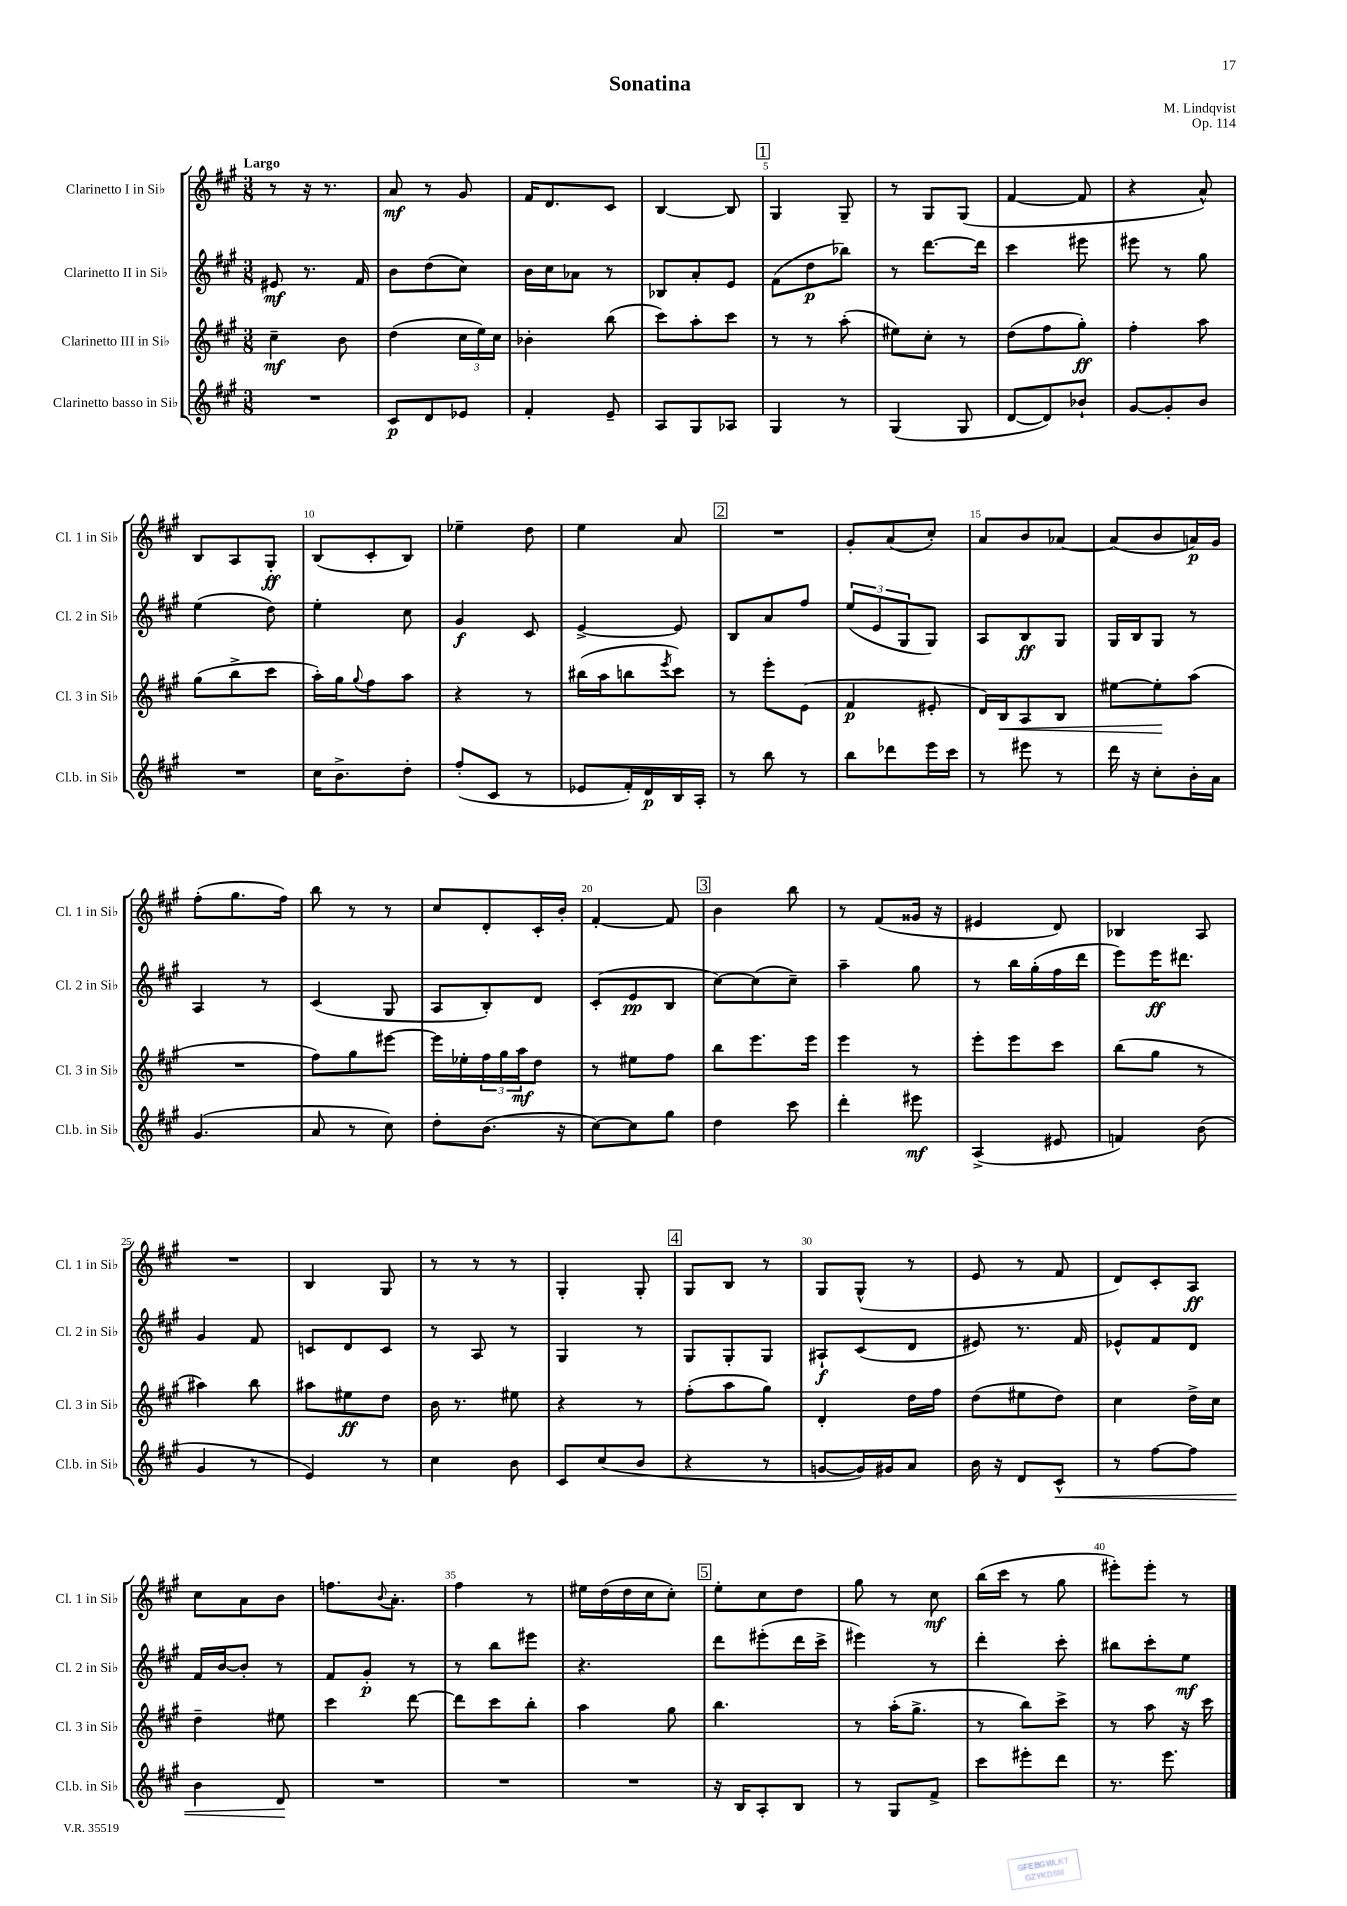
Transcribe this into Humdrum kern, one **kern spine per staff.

**kern	**kern	**kern	**kern
*staff4	*staff3	*staff2	*staff1
*clefG2	*clefG2	*clefG2	*clefG2
*k[f#c#g#]	*k[f#c#g#]	*k[f#c#g#]	*k[f#c#g#]
*M3/8	*M3/8	*M3/8	*M3/8
4.r	4cc#~\	8e#/	8r
.	.	8.r	16r
.	.	.	8.r
.	8b\	.	.
.	.	16f#/	.
=	=	=	=
8c#/L	(4dd\	8b\L	8a/
8d/	.	(8dd\	8r
8e-/J	24cc#\LL	8cc#\J)	8g#/
.	24ee\)	.	.
.	24cc#\JJ	.	.
=	=	=	=
4f#'/	4b-'\	16b\LL	16f#/LK
.	.	16cc#\J	8.d/
.	.	8a-\J	.
8e~/	(8bb\	8r	8c#/J
=	=	=	=
8A/L	8ccc#\L)	8B-/L	[4B/
8G#/	8aa'\	8a'/	.
8A-/J	8ccc#\J	8e/J	8B/]
=	=	=	=
4G#/	8r	(8f#\L	4G#/
.	8r	8dd\	.
8r	(8aa'\	8bb-\J)	8G#~/
=	=	=	=
(4G#/	8ee#\L)	8r	8r
.	8cc#'\J	[8.ddd\L	8G#/L
8G#/	8r	.	(8G#/J
.	.	16ddd\]Jk	.
=	=	=	=
[8d/L	(8dd\L	4ccc#\	[4f#/
8d/])	8ff#\	.	.
8b-`/J	8gg#'\J)	8eee#\	8f#/]
=	=	=	=
[8g#/L	4ff#'\	8eee#\	4r
8g#'/]	.	8r	.
8b/J	8aa\	8gg#\	8a^^/)
=	=	=	=
4.r	(8gg#\L	(4ee\	8B/L
.	8bb^\	.	8A/
.	8ccc#\J	8dd\)	8G#'/J
=	=	=	=
16cc#\LK	16aa'\LL)	4ee'\	(8B/L
8.b^\	16gg#\J	.	.
.	8qqgg#/	.	.
.	8ff#\	.	8c#'/
8dd'\J	8aa\J	8cc#\	8B/J)
=	=	=	=
(8ff#'/L	4r	4g#/	4ee-~\
8c#/J	.	.	.
8r	8r	8c#/	8dd\
=	=	=	=
8e-/L	(16bb#\LL	[4e^/	4ee\
.	16aa\J	.	.
16f#'/L)	8bb\	.	.
16d/	.	.	.
.	8qeee/	.	.
16B/	8ccc#\J)	8e/]	8a/
16A'/JJ	.	.	.
=	=	=	=
8r	8r	8B/L	4.r
8bb\	8eee'\L	8a/	.
8r	(8e\J	8ff#/J	.
=	=	=	=
8bb\L	4f#/	(12ee/L	8g#'/L
.	.	12e/	.
8ddd-\	.	.	(8a/
.	.	12G#/	.
16eee\L	8e#'/	8G#/J)	8cc#'/J)
16ccc#\JJ	.	.	.
=	=	=	=
8r	16d/LL)	8A/L	8a/L
.	16B/J	.	.
8eee#\	8A/	8B/	8b/
8r	8B/J	8G#/J	[8a-/J
=	=	=	=
16ddd\	[8ee#\L	16G#/LL	(8a-/]L
16r	.	16B/J	.
8cc#'\L	8ee#'\]	8G#/J	8b/
16b'\L	(8aa\J	8r	16a/L)
16a\JJ	.	.	16g#/JJ
=	=	=	=
(4.g#/	4.r	4A/	(8ff#'\L
.	.	.	8.gg#\
.	.	8r	.
.	.	.	16ff#\Jk)
=	=	=	=
8a/	8ff#\L)	(4c#/	8bb\
8r	8gg#\	.	8r
8cc#\)	[8eee#\J	8G#/	8r
=	=	=	=
8dd'\L	16eee#\]LL	8A/L	8cc#/L
.	16ee-'\	.	.
(8.b\J	24ff#\	8B'/)	8d'/
.	24gg#\	.	.
.	24aa\J	.	.
.	8dd\J	8d/J	16c#'/L
16r	.	.	16b'/JJ
=	=	=	=
[8cc#\L)	8r	(8c#'/L	[4f#'/
8cc#\]	8ee#\L	8e/	.
8gg#\J	8ff#\J	8B/J	8f#/]
=	=	=	=
4dd\	8bb\L	[8cc#\L)	4b\
.	8.eee\	(8cc#\]	.
8ccc#\	.	8cc#~\J)	8bb\
.	16eee\Jk	.	.
=	=	=	=
4ddd'\	4eee\	4aa~\	8r
.	.	.	(8f#/L
8eee#\	8r	8gg#\	16g##/Jk
.	.	.	16r
=	=	=	=
(4A^/	8eee'\L	8r	4e#/
.	8eee\	16bb\LL	.
.	.	(16gg#'\	.
8e#/	8ccc#\J	16ff#\	8d/)
.	.	16ddd\JJ	.
=	=	=	=
4f/)	(8bb\L	8eee\L)	4B-/
.	8gg#\J	16eee\K	.
.	.	8.ddd#\J	.
(8b\	8r	.	8A/
=	=	=	=
4g#/	4aa#\)	4g#/	4.r
8r	8bb\	8f#/	.
=	=	=	=
4e/)	8aa#\L	8c/L	4B/
.	8ee#\	8d/	.
8r	8dd\J	8c/J	8G#/
=	=	=	=
4cc#\	16b\	8r	8r
.	8.r	.	.
.	.	8A/	8r
8b\	8ee#\	8r	8r
=	=	=	=
8c#/L	4r	4G#/	4G#'/
(8cc#/	.	.	.
8b/J	8r	8r	8G#'/
=	=	=	=
4r	(8ff#'\L	8G#/L	8G#/L
.	8aa\	8G#'/	8B/J
8r	8gg#\J)	8G#/J	8r
=	=	=	=
[8g/L	4d'/	8A#`/L	8G#/L
16g/]L)	.	(8c#/	(8G#^^/J
16g#/J	.	.	.
8a/J	16dd\LL	8d/J	8r
.	16ff#\JJ	.	.
=	=	=	=
16b\	(8dd\L	8e#/)	8e/
16r	.	.	.
8d/L	8ee#\	8.r	8r
8c#^^/J	8dd\J)	.	8f#/
.	.	16f#/	.
=	=	=	=
8r	4cc#\	8e-^^/L	8d/L)
[8ff#\L	.	8f#/	8c#'/
8ff#\]J	16dd^\LL	8d/J	8A/J
.	16cc#\JJ	.	.
=	=	=	=
4b\	4dd~\	16f#/LL	8cc#\L
.	.	[16b/J	.
.	.	8b'/]J	8a\
8d/	8ee#\	8r	8b\J
=	=	=	=
4.r	4ccc#\	8f#/L	8.ff\L
.	.	8g#'/J	.
.	.	.	8qqb/
.	.	.	8.a'\J
.	[8ddd\	8r	.
=	=	=	=
4.r	8ddd\]L	8r	4ff#\
.	8ccc#\	8bb\L	.
.	8bb'\J	8eee#\J	8r
=	=	=	=
4.r	4aa\	4.r	16ee#\LL
.	.	.	(16dd\
.	.	.	16dd\
.	.	.	16cc#\J
.	8gg#\	.	8cc#'\J)
=	=	=	=
16r	4.bb\	8ddd\L	8ee'\L
16B/LK	.	.	.
8A'/	.	(8eee#'\	8cc#\
8B/J	.	16ddd\L	8dd\J
.	.	16ccc#^\JJ	.
=	=	=	=
8r	8r	4eee#\)	8gg#\
8G#/L	(16aa'\LK	.	8r
.	8.gg#^\J	.	.
8f#^/J	.	8r	8cc#\
=	=	=	=
8ccc#\L	8r	4ddd'\	(16bb\LL
.	.	.	16ccc#\JJ
8eee#'\	8bb\L)	.	8r
8ddd\J	8ccc#^\J	8ccc#'\	8gg#\
=	=	=	=
8.r	8r	8bb#\L	8eee#'\L)
.	8aa\	8ccc#'\	8eee#'\J
8.eee\	.	.	.
.	16r	8ee\J	8r
.	16ccc#\	.	.
==	==	==	==
*-	*-	*-	*-
